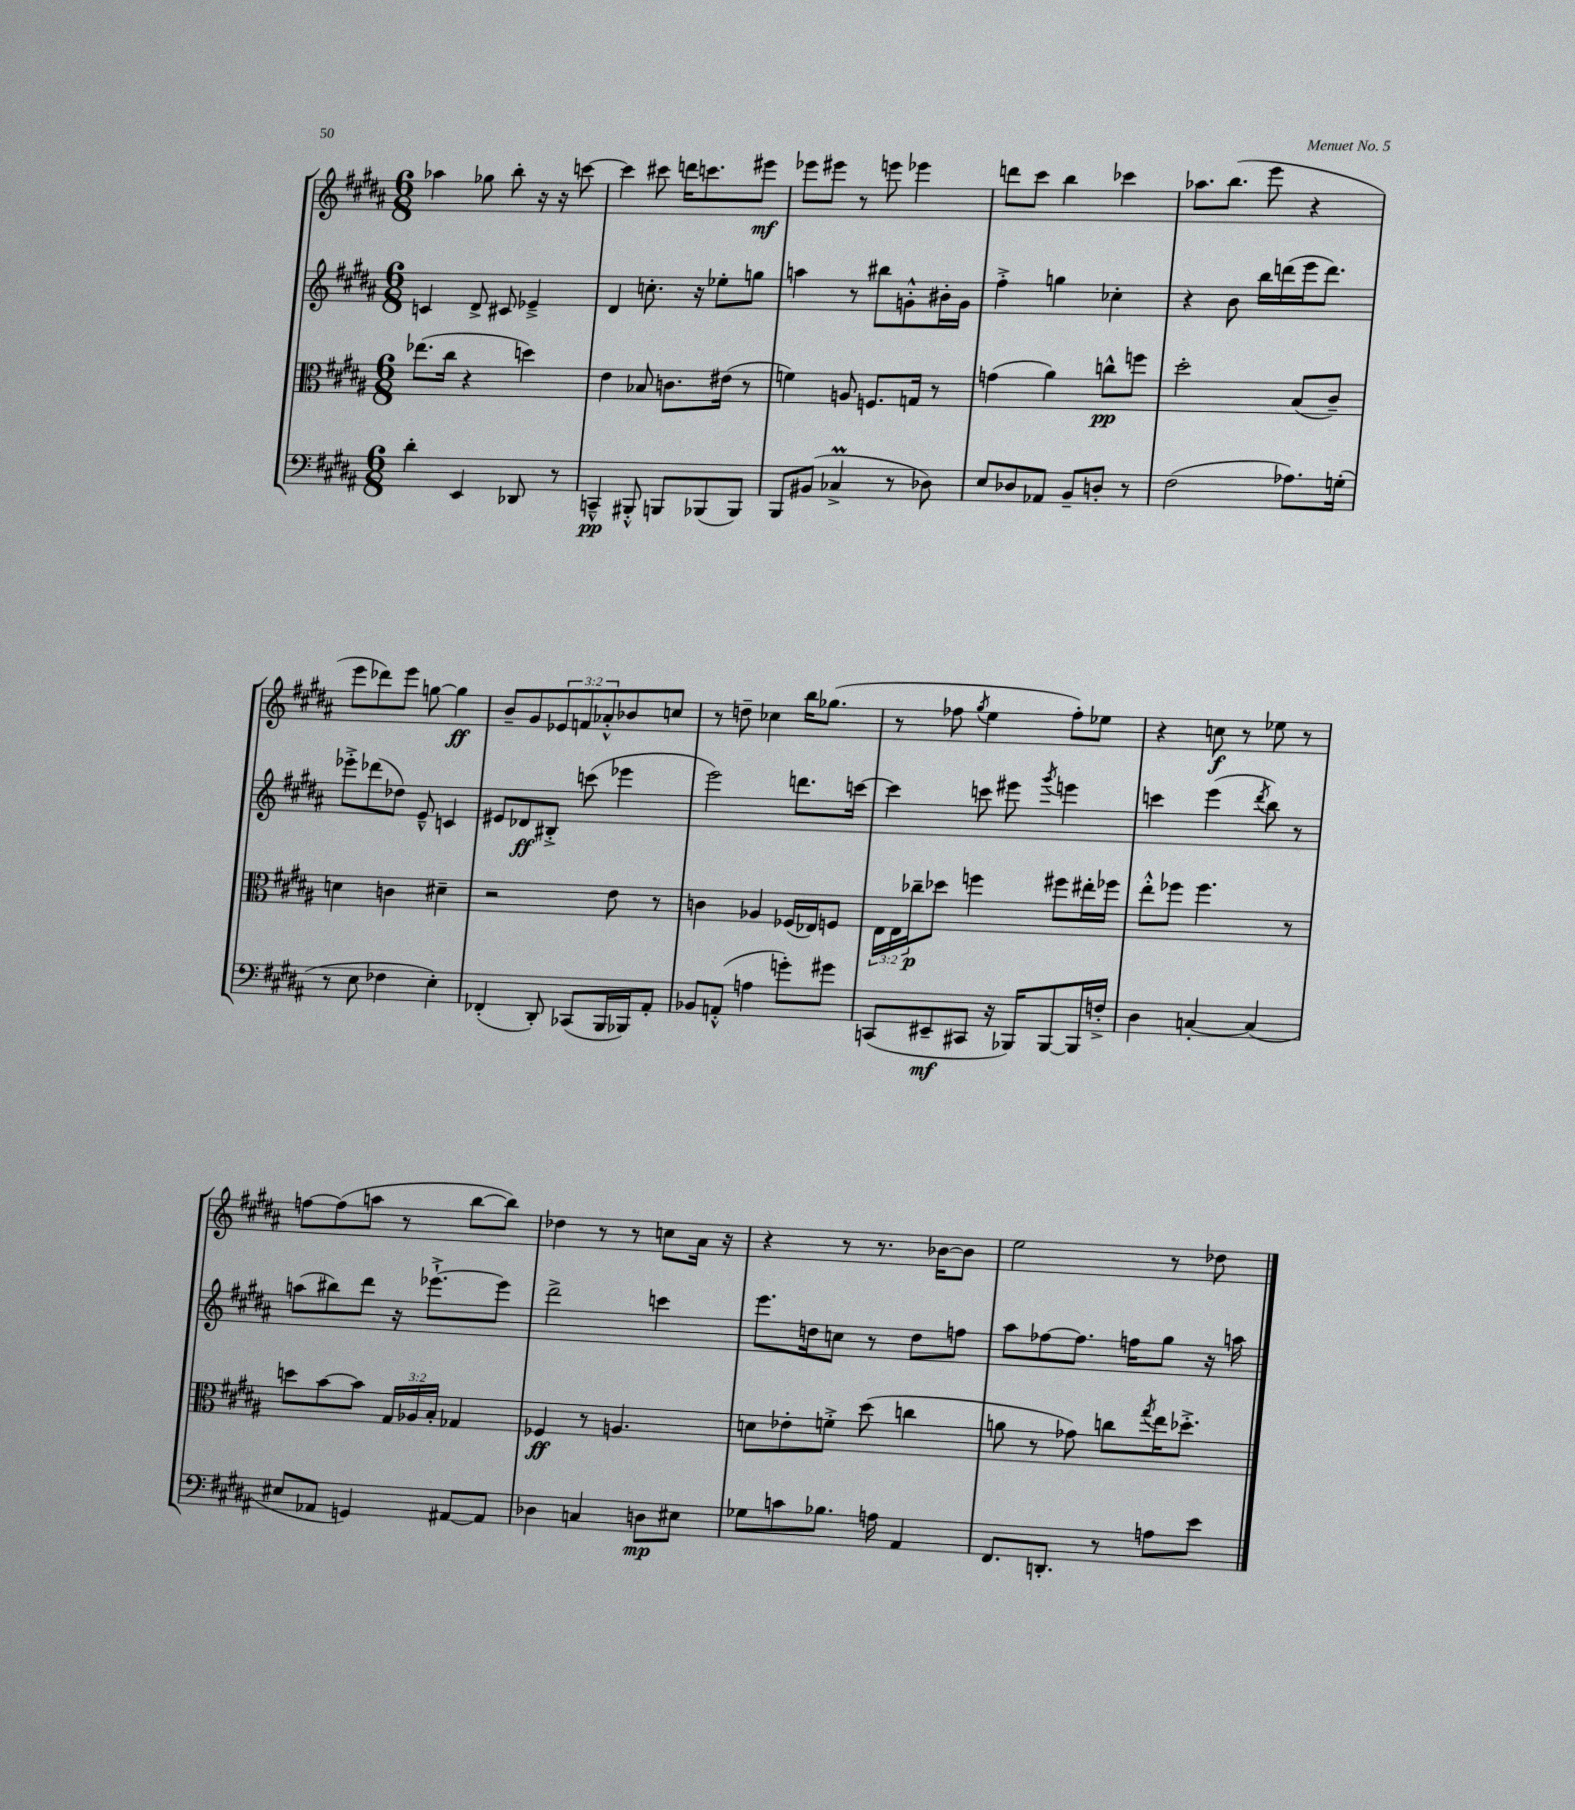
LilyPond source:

<<
\new StaffGroup <<
\new Staff = "s0" {
    \clef treble \key b \major \numericTimeSignature \time 6/8 \override Staff.TupletNumber.text = #tuplet-number::calc-fraction-text
    aes''4 ges''8 b''8-. r16 r16 c'''8~ |
    c'''4 cis'''8 d'''16 c'''8. eis'''8\mf |
    ees'''8 eis'''8 r8 e'''8 ees'''4 |
    d'''8 cis'''8 b''4 ces'''4 |
    aes''8. b''8.( e'''8 r4 |
    e'''8 des'''8) e'''8 g''8~ g''4\ff |
    b'8-- gis'8 \tuplet 3/2 { ees'8 f'8 aes'8-.-^ } bes'8 c''8 |
    r8 d''8-- ces''4 b''16 ges''8.( |
    r8 fes''8 \acciaccatura { gis''8 } e''4 fes''8-.) ees''8 |
    r4 c''8\f r8 ees''8 r8 |
    f''8~ f''8( a''8 r8 b''8~ b''8) |
    des''4 r8 r8 c''8 ais'16 r16 |
    r4 r8 r8. bes'16~ bes'8 |
    e''2 r8 des''8 \bar "|." |
}
\new Staff = "s1" {
    \clef treble \key b \major \numericTimeSignature \time 6/8
    c'4 dis'8-> cis'8 ees'4---> |
    dis'4 c''8.-. r16 ees''8-. g''8 |
    a''4 r8 bis''8 g'8-.-^ bis'16-. g'16 |
    fis''4-.-> g''4 ces''4-. |
    r4 b'8 b''16 d'''16( e'''16 d'''8.) |
    ees'''8-.-> des'''8( des''8) e'8---^ c'4 |
    eis'8 des'8\ff bis8-.-> c'''8( ees'''4 |
    e'''2) d'''8. c'''16~ |
    c'''4 c'''8 eis'''8 \acciaccatura { gis'''8 } e'''4 |
    c'''4 e'''4( \acciaccatura { dis'''8 } b''8) r8 |
    a''8( bis''8) dis'''8 r16 ees'''8.~-!-> ees'''8 |
    dis'''2-> c'''4 |
    e'''8. d''16 c''8 r8 d''8 f''8 |
    ais''8 fes''8~ fes''8. f''16 gis''8 r16 a''16 \bar "|." |
}
\new Staff = "s2" {
    \clef alto \key b \major \numericTimeSignature \time 6/8 \override Staff.TupletNumber.text = #tuplet-number::calc-fraction-text
    ees''8.( cis''16 r4 d''4) |
    e'4 bes8 c'8. eis'16( r8 |
    f'4) a8 f8. g16 r8 |
    g'4( ais'4) c''8-^\pp f''8 |
    dis''2-. b8( cis'8--) |
    d'4 c'4 dis'4-- |
    r2 e'8 r8 |
    c'4 aes4 fes16( ees16) f8 |
    \tuplet 3/2 { e16 e16 ces''16--\p } des''8 f''4 fis''8 eis''16-. fes''16 |
    e''8-.-^ fes''8 fes''4. r8 |
    d''8 b'8~ b'8 \tuplet 3/2 { gis16 aes16 b16-. } ges4 |
    fes4\ff r8 a4. |
    d'8 ees'8-. f'8-.-> dis''8( c''4 |
    a'8 r8 ges'8) c''8 \acciaccatura { gis''8 } e''16 des''8.-.-> \bar "|." |
}
\new Staff = "s3" {
    \clef bass \key b \major \numericTimeSignature \time 6/8
    dis'4-. e,4 des,8 r8 |
    c,4---^\pp bis,,8-.-^ b,,8 bes,,8( bes,,8) |
    b,,8 bis,8( ces4->\prall r8 des8) |
    e8 des8 aes,8 b,8-- d8-. r8 |
    fis2( aes8.) g16-.( |
    r8 e8 fes4 e4-.) |
    fes,4-.( dis,8-.) ces,8( b,,16 bes,,16) ais,8-. |
    bes,8 a,8-.-^( a4 g'8-.) gis'8 |
    c,8( eis,8--\mf cis,8 r16 bes,,16) bes,,8~ bes,,16 f16-.-> |
    dis4 c4~-. c4( |
    eis8 aes,8 g,4) ais,8~ ais,8 |
    des4 c4 d8\mp eis8 |
    ges8 c'8 bes8. a16 ais,4 |
    fis,8. d,8.-. r8 a8 e'8 \bar "|." |
}
>>
>>
\layout { \context { \Score \remove "Bar_number_engraver" } }
